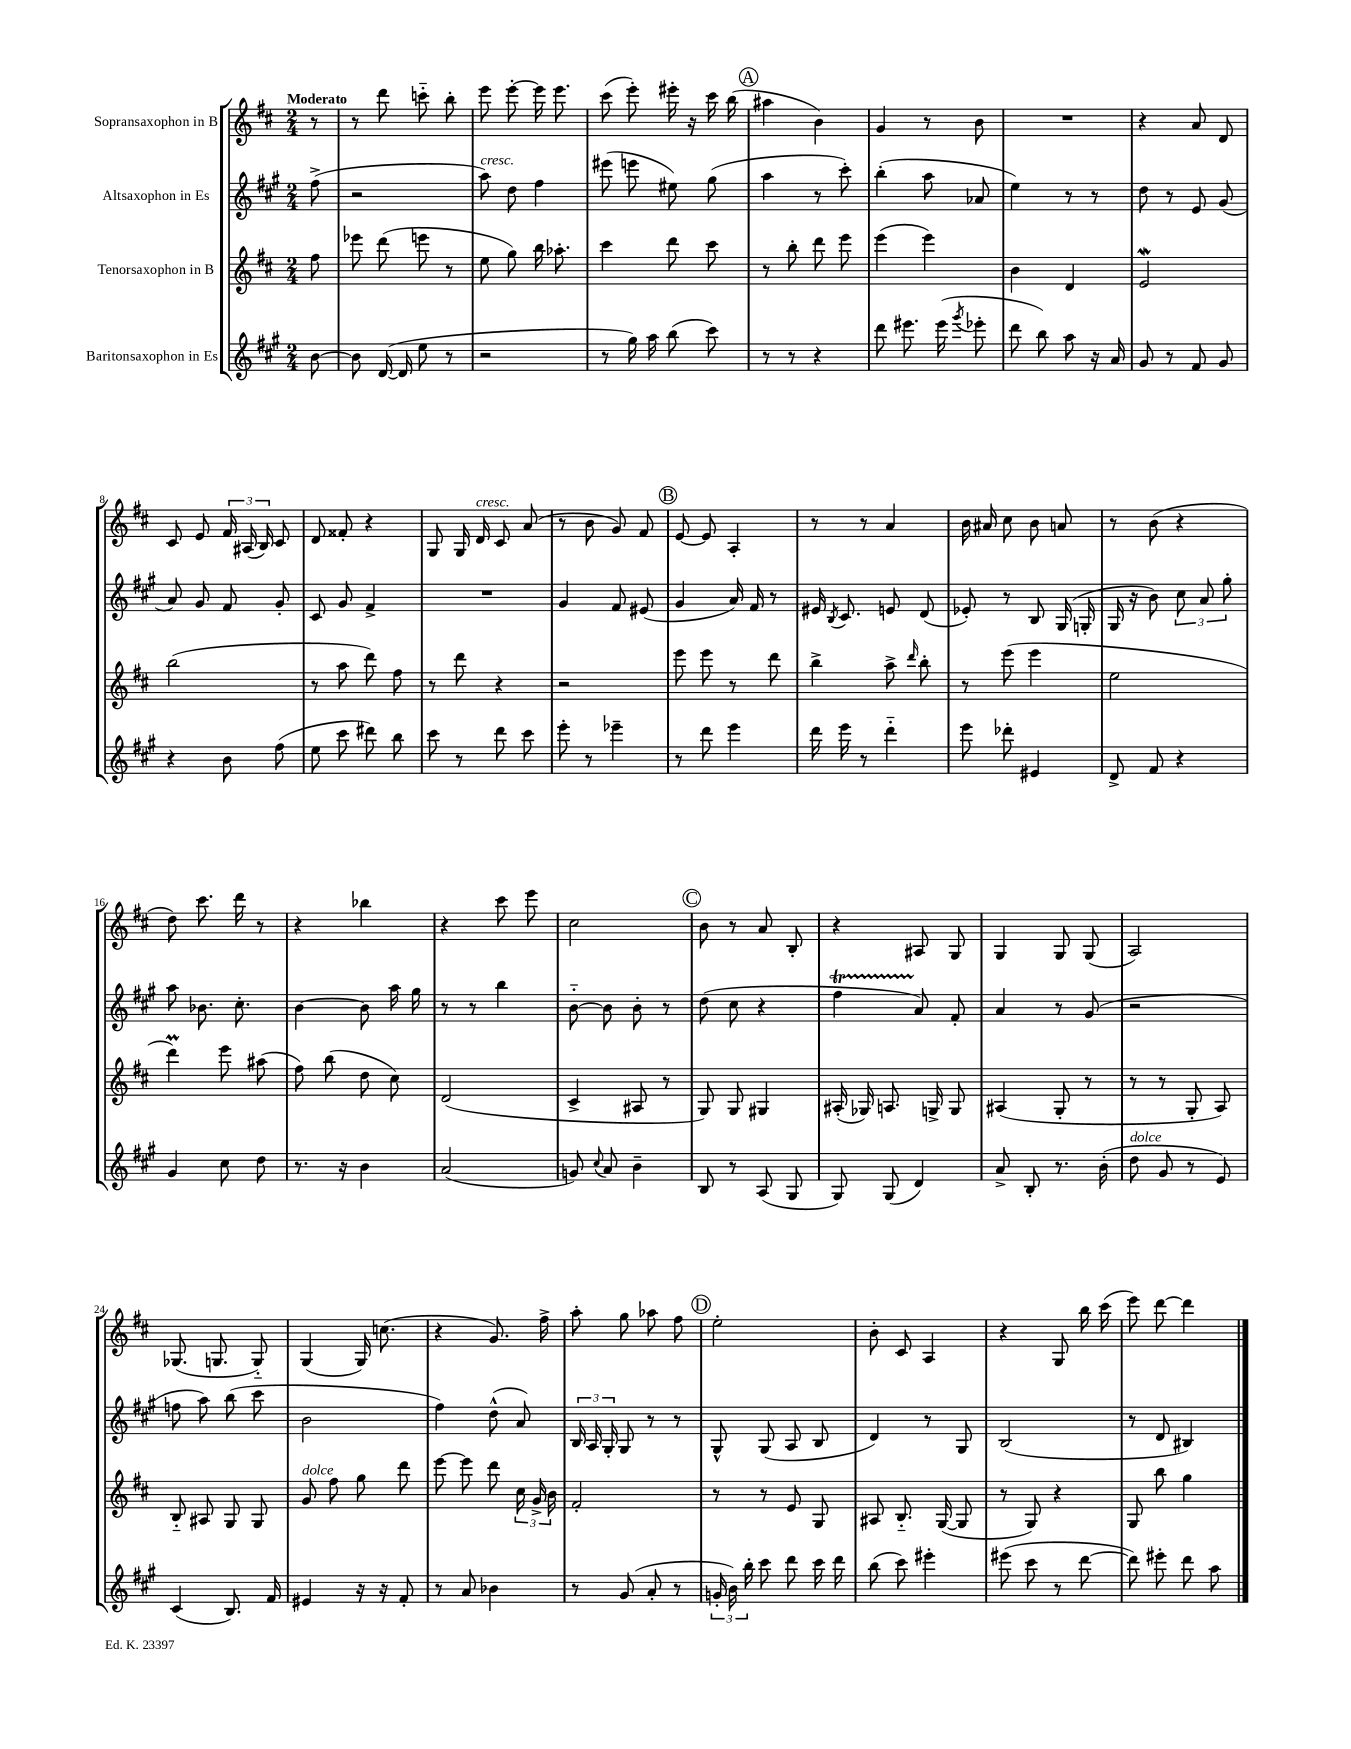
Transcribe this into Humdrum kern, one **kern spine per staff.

**kern	**kern	**kern	**kern
*staff4	*staff3	*staff2	*staff1
*clefG2	*clefG2	*clefG2	*clefG2
*k[f#c#g#]	*k[f#c#]	*k[f#c#g#]	*k[f#c#]
*M2/4	*M2/4	*M2/4	*M2/4
[8b	8ff#	(8ff#^	8r
=	=	=	=
8b]	8eee-	2r	8r
([16d	(8ddd	.	8ddd
16d]	.	.	.
8ee	8eee	.	8ccc'~
8r	8r	.	8bb'
=	=	=	=
2r	8ee	8aa)	8eee
.	8gg)	8dd	[8eee'
.	16bb	4ff#	16eee]
.	8.aa-'	.	8.eee
=	=	=	=
8r	4ccc#	(8eee#	(8ccc#
16gg#)	.	8eee	8eee')
16aa	.	.	.
(8bb	8ddd	8ee#)	16eee#'
.	.	.	16r
8ccc#)	8ccc#	(8gg#	16ccc#
.	.	.	(16bb
=	=	=	=
8r	8r	4aa	4aa#
8r	8bb'	.	.
4r	8ddd	8r	4b)
.	8eee	8ccc#')	.
=	=	=	=
8ddd	(4eee	(4bb'	4g
8.eee#	.	.	.
.	4eee)	8aa	8r
(16eee#	.	.	.
8qggg#	.	.	.
8eee-'	.	8a-	8b
=	=	=	=
8ddd	4b	4ee)	2r
8bb)	.	.	.
8aa	4d	8r	.
16r	.	8r	.
16a	.	.	.
=	=	=	=
8g#	2e	8dd	4r
8r	.	8r	.
8f#	.	8e	8a
8g#	.	(8g#	8d
=	=	=	=
4r	(2bb	8a)	8c#
.	.	8g#	8e
8b	.	8f#	24f#
.	.	.	(24A#
.	.	.	24B)
(8ff#	.	8g#'	8c#
=	=	=	=
8ee	8r	8c#	8d
8ccc#	8aa	8g#	8f##'
8ddd#)	8ddd)	4f#^	4r
8bb	8ff#	.	.
=	=	=	=
8ccc#	8r	2r	8G
8r	8ddd	.	16G
.	.	.	16d
8ddd	4r	.	8c#
8ccc#	.	.	(8a
=	=	=	=
8eee'	2r	4g#	8r
8r	.	.	8b
4eee-~	.	8f#	8g)
.	.	(8e#	8f#
=	=	=	=
8r	8eee	4g#	[8e
8ddd	8eee	.	8e]
4eee	8r	16a)	4A'
.	.	16f#	.
.	8ddd	8r	.
=	=	=	=
16ddd	4bb^	16e#	8r
.	.	8qB	.
16eee	.	8.c#	.
8r	.	.	8r
4ddd'~	8aa^	8e	4a
.	16qqddd	.	.
.	8bb'	(8d	.
=	=	=	=
8eee	8r	8e-')	16b
.	.	.	16a#
8ddd-'	(8eee	8r	8cc#
4e#	4eee	8B	8b
.	.	(16G#	8a
.	.	16G'	.
=	=	=	=
8d^	2ee	16G#	8r
.	.	16r	.
8f#	.	8b)	(8b
4r	.	12cc#	4r
.	.	12a	.
.	.	12gg#'	.
=	=	=	=
4g#	4ddd)	8aa	8dd)
.	.	8.b-	8.ccc#
8cc#	8eee	.	.
.	.	8.cc#'	16ddd
8dd	(8aa#	.	8r
=	=	=	=
8.r	8ff#)	[4b	4r
.	(8bb	.	.
16r	.	.	.
4b	8dd	8b]	4bb-
.	8cc#)	16aa	.
.	.	16gg#	.
=	=	=	=
(2a	(2d	8r	4r
.	.	8r	.
.	.	4bb	8ccc#
.	.	.	8eee
=	=	=	=
8g)	4c#^	[8b'~	2cc#
8qqcc#	.	.	.
8a	.	8b]	.
4b~	8A#	8b'	.
.	8r	8r	.
=	=	=	=
8B	8G)	(8dd	8b
8r	8G	8cc#	8r
(8A	4G#	4r	8a
8G#	.	.	8B'
=	=	=	=
8G#)	(16A#'	4ff#	4r
.	16G-)	.	.
(8G#	8.A	.	.
4d)	.	8a)	8A#
.	16G^	.	.
.	8G	8f#'	8G
=	=	=	=
8a^	(4A#	4a	4G
8B'	.	.	.
8.r	8G'	8r	8G
.	8r	(8g#	(8G
(16b'	.	.	.
=	=	=	=
8dd	8r	2r	2A)
8g#	8r	.	.
8r	8G'	.	.
8e)	8A)	.	.
=	=	=	=
(4c#	8B'~	8ff	(8.G-
.	8A#	8aa)	.
.	.	.	8.G
8.B)	8G	(8bb	.
.	8G	8ccc#	8G'~)
16f#	.	.	.
=	=	=	=
4e#	8g	2b	(4G
.	8ff#	.	.
16r	8gg	.	16G)
16r	.	.	(8.cc
8f#'	8ddd	.	.
=	=	=	=
8r	[8eee	4ff#)	4r
8a	8eee]	.	.
4b-	8ddd	(8dd^^	8.g)
.	24cc#	8a)	.
.	24g^	.	.
.	.	.	16ff#^
.	24b	.	.
=	=	=	=
8r	2f#'	24B	8aa'
.	.	24A	.
.	.	24G#'	.
(8g#	.	8G#	8gg
8a'	.	8r	8aa-
8r	.	8r	8ff#
=	=	=	=
24g'	8r	8G#^^	2ee'
24b)	.	.	.
24bb'	.	.	.
8ccc#	8r	(8G#	.
8ddd	8e	8A	.
16ccc#	8G	8B	.
16ddd	.	.	.
=	=	=	=
(8bb	8A#	4d)	8b'
8ccc#)	8.B'~	.	8c#
4eee#'	.	8r	4A
.	([16G	.	.
.	8G]	8G#	.
=	=	=	=
(8eee#	8r	(2B	4r
8ccc#	8G)	.	.
8r	4r	.	8G
[8ddd	.	.	16bb
.	.	.	(16ccc#
=	=	=	=
8ddd])	8G	8r	8eee)
8eee#'	8bb	8d	[8ddd
8ddd	4gg	4B#)	4ddd]
8aa	.	.	.
==	==	==	==
*-	*-	*-	*-
